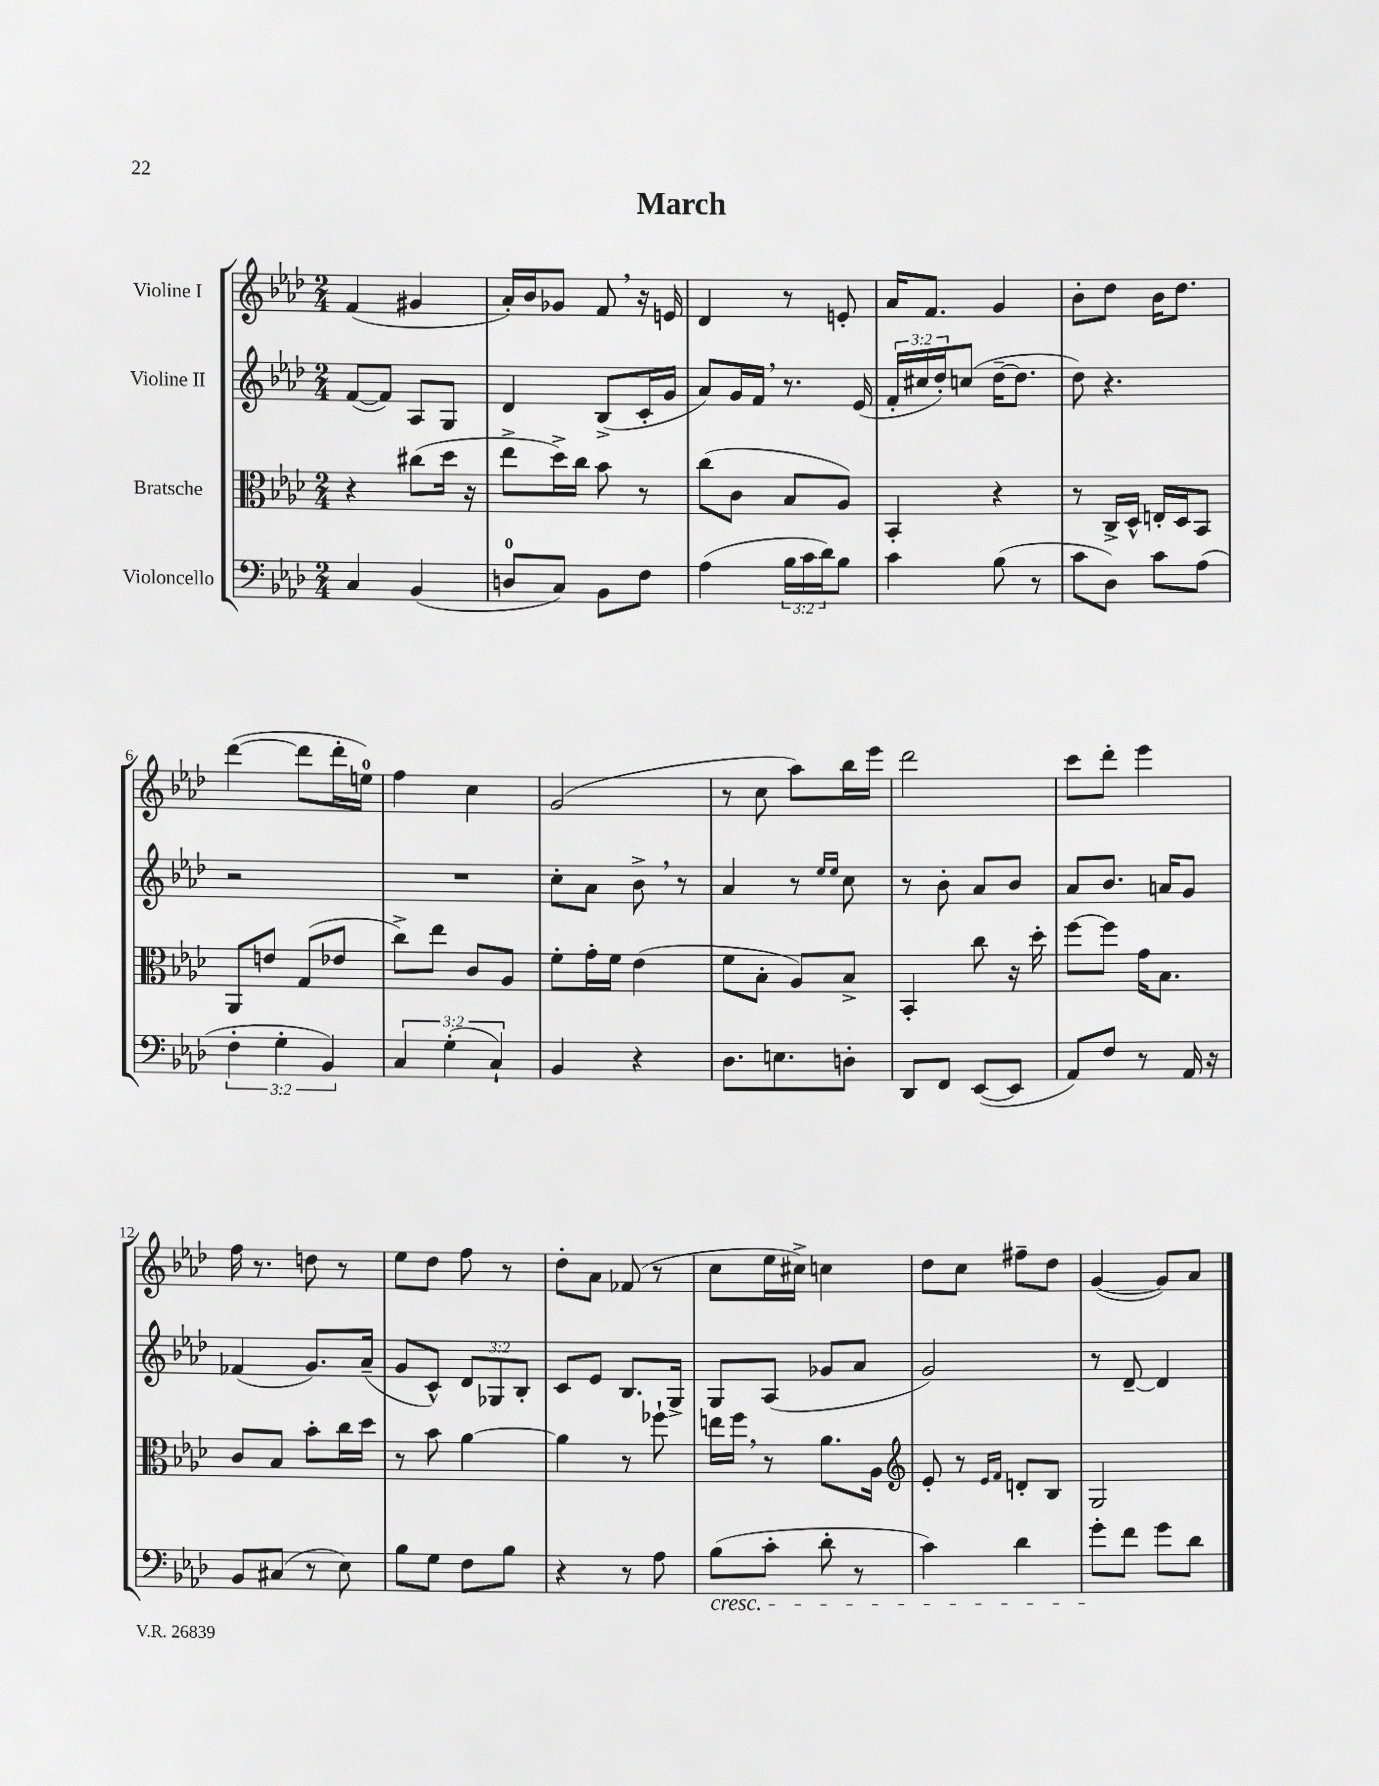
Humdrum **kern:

**kern	**kern	**kern	**kern
*part4	*part3	*part2	*part1
*staff4	*staff3	*staff2	*staff1
*I"Violoncello	*I"Bratsche	*I"Violine II	*I"Violine I
*clefF4	*clefC3	*clefG2	*clefG2
*k[b-e-a-d-]	*k[b-e-a-d-]	*k[b-e-a-d-]	*k[b-e-a-d-]
*M2/4	*M2/4	*M2/4	*M2/4
=1	=1	=1	=1
4C/	4r	([8f/L	(4f/
.	.	8f/J])	.
(4BB-/	(8cc#X\L	8A-/L	4g#X/
.	16dd-\Jk	8G/J	.
.	16r	.	.
=2	=2	=2	=2
8Dn/L	8ee-^\L	4d-/	16a-'/LL)
.	.	.	16b-/J
8C/J)	16dd-^\L)	.	8g-X/J
.	16cc\JJ	.	.
8BB-\L	8b-\	(8B-^/L	8f,/
8F\J	8r	16c'/L	16r
.	.	16g/JJ	16en/
=3	=3	=3	=3
(4A-\	(8cc\L	8a-/L)	4d-/
.	8c\J	16g/L	.
.	.	16f,/JJ	.
24B-\LL	8B-/L	8.r	8r
24c\	.	.	.
24d-\J)	.	.	.
8B-\J	8A-/J)	.	8en'/
.	.	(16e-/	.
=4	=4	=4	=4
4c\	4BB-'/	24f'/LL	16a-/KL
.	.	24cc#X/	.
.	.	.	8.f/J
.	.	24dd-'/J)	.
.	.	(8ccn/J	.
(8B-\	4r	[16dd-~\KL	4g/
.	.	8.dd-\J]	.
8r	.	.	.
=5	=5	=5	=5
8c\L	8r	8dd-\)	8b-'\L
8D-\J)	16C^/LL	4.r	8dd-\J
.	16D-^^/JJ	.	.
8c\L	16En'/LL	.	16b-\KL
.	16D-/J	.	8.dd-\J
(8A-\J	8BB-/J	.	.
!!LO:LB:g=z
=6	=6	=6	=6
6F'\	8AA-/L	2r	([4ddd-\
.	8en/J	.	.
6G'\	.	.	.
.	(8G/L	.	8ddd-\L]
6BB-/)	.	.	.
.	8e-X/J	.	16ddd-'\L
.	.	.	16een\JJ)
=7	=7	=7	=7
6C/	8cc^\L)	2r	4ff\
.	8ee-\J	.	.
(6G'\	.	.	.
.	8c/L	.	4cc\
6C`/)	.	.	.
.	8A-/J	.	.
=8	=8	=8	=8
4BB-/	8f'\L	8cc'\L	(2g/
.	16g'\L	8a-\J	.
.	16f\JJ	.	.
4r	(4e-\	8b-^,\	.
.	.	8r	.
=9	=9	=9	=9
8.D-\L	8f\L	4a-/	8r
.	8B-'\J	.	8cc\
8.En\	.	.	.
.	8A-/L)	8r	8aa-\L)
.	.	16qqee-/LL	.
.	.	16qqee-/JJ	.
8Dn'\J	8B-^/J	8cc\	16bb-\L
.	.	.	16eee-\JJ
=10	=10	=10	=10
8DD-/L	4BB-'/	8r	2ddd-\
8FF/J	.	8b-'\	.
([8EE-/L	8cc\	8a-/L	.
8EE-/J]	16r	8b-/J	.
.	16dd-'\	.	.
=11	=11	=11	=11
8AA-/L)	[8ff\L	8a-/L	8ccc\L
8F/J	8ff\J]	8.b-/J	8ddd-'\J
8r	16g\KL	.	4eee-\
.	8.B-\J	16an/KL	.
16AA-/	.	8g/J	.
16r	.	.	.
!!LO:LB:g=z
=12	=12	=12	=12
8BB-/L	8c/L	(4f-X/	16ff\
.	.	.	8.r
(8C#X/J	8B-/J	.	.
8r	8b-'\L	8.g/L)	8ddn\
8E-\)	16cc\L	.	8r
.	16dd-\JJ	(16a-~/Jk	.
=13	=13	=13	=13
8B-\L	8r	8g/L	8ee-\L
8G\J	8b-\	8c^^/J)	8dd-\J
8F\L	[4a-\	12d-/L	8ff\
.	.	12G-X/	.
8B-\J	.	.	8r
.	.	12B-'/J	.
=14	=14	=14	=14
4r	4a-\]	8c/L	8dd-'\L
.	.	8e-/J	8a-\J
8r	8r	8.B-/L	(8f-X/
8A-\	8ff-X`\	.	8r
.	.	16G^/Jk	.
=15	=15	=15	=15
!LO:TX:b:i:t=cresc.	!	!	!
(8B-\L	16een\LL	8G/L	8cc\L
.	16ff,\JJ	.	.
8c'\J	8r	(8A-/J	16ee-\L
.	.	.	16cc#X^\JJ)
8d-'\	8.a-\L	8g-X/L	4ccn\
8r	.	8a-/J	.
.	16A-\Jk	.	.
=16	=16	=16	=16
*	*clefG2	*	*
4c\)	8e-'/	2g/)	8dd-\L
.	8r	.	8cc\J
.	16qqe-/LL	.	.
.	16qqf/JJ	.	.
4d-\	8dn'/L	.	8ff#X~\L
.	8B-/J	.	8dd-\J
=17	=17	=17	=17
8g'\L	2G/	8r	([4g/
8f\J	.	[8d-~/	.
8g\L	.	4d-/]	8g/L])
8d-\J	.	.	8a-/J
==	==	==	==
*-	*-	*-	*-
